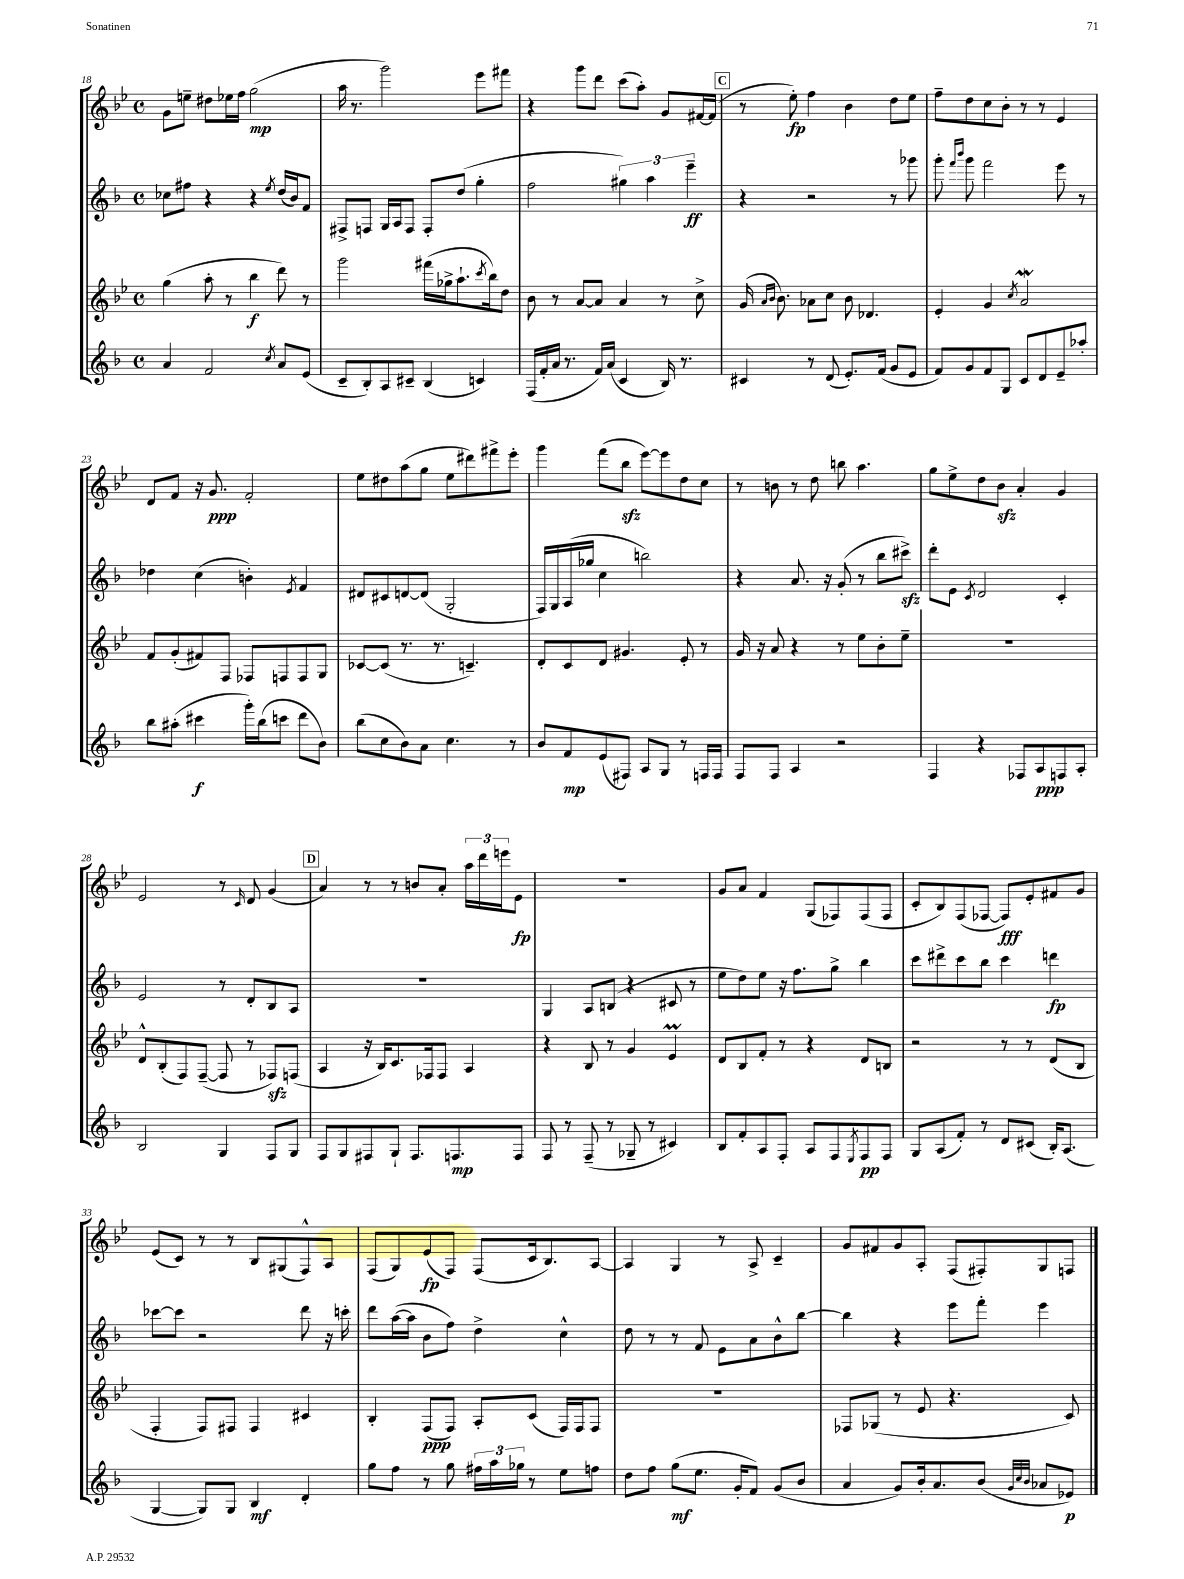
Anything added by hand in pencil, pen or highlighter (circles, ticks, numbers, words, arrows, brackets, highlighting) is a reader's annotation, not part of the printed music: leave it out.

**kern	**kern	**kern	**kern
*staff4	*staff3	*staff2	*staff1
*clefG2	*clefG2	*clefG2	*clefG2
*k[b-]	*k[b-e-]	*k[b-]	*k[b-e-]
*M4/4	*M4/4	*M4/4	*M4/4
*met(c)	*met(c)	*met(c)	*met(c)
4a	(4gg	8cc-	8g
.	.	8ff#	8ee~
2f	8aa'	4r	8dd#
.	8r	.	16ee-
.	.	.	16ff
.	4bb-	4r	(2gg
8qcc	.	8qee	.
8a	8ddd)	(16dd	.
.	.	16b-)	.
(8e	8r	8f	.
=	=	=	=
8c~	2ggg	8F#^	16aa
.	.	.	8.r
8B-')	.	8F	.
8A	.	16G	2ggg)
.	.	16A	.
8c#~	.	8F	.
(4B-	(16fff#	8F'	.
.	16gg-^	.	.
.	8.aa`	(8dd	.
4c)	.	4gg'	8eee-
.	8qccc	.	.
.	16bb-)	.	.
.	8dd	.	8fff#
=	=	=	=
(16F	8b-	2ff	4r
16f'	.	.	.
16a	8r	.	.
8.r	.	.	.
.	[8a	.	8ggg
16f)	8a]	.	8ddd
(16a	.	.	.
4c	4a	6gg#)	(8ccc
.	.	.	8aa')
.	.	6aa	.
16B-)	8r	.	8g
8.r	.	.	.
.	.	6eee~	.
.	8cc^	.	[16f#
.	.	.	(16f#]
=	=	=	=
4c#	(16g	4r	8r
.	16qqa	.	.
.	16qqb-	.	.
.	8.b-)	.	.
.	.	.	8ee-')
8r	8a-	2r	4ff
(8d	8cc	.	.
8.e')	8b-	.	4b-
.	4.d-	.	.
(16f	.	.	.
8g	.	8r	8dd
8e	.	8ggg-	8ee-
=	=	=	=
8f)	4e-'	8ggg'	8ff~
.	.	16qqfff	.
.	.	16qqbbb-	.
8g	.	8ggg	8dd
8f	4g	2fff	8cc
8G	.	.	8b-'
.	8qcc	.	.
8c	2a	.	8r
8d	.	.	8r
8e~	.	8eee	4e-
8aa-'	.	8r	.
=	=	=	=
8bb-	8f	4dd-	8d
(8aa#'	(8g'	.	8f
4ccc#	8f#)	(4cc	16r
.	.	.	8.g
.	8F	.	.
16ggg')	8F-	4b')	2f'
(16bb-	.	.	.
8ccc	8F	.	.
.	.	8qe	.
8ddd	8F	4f	.
8b-)	8G	.	.
=	=	=	=
(8bb-	[8c-	8d#	8ee-
8cc	(8c-]	8c#	8dd#
8b-)	8.r	[8d	(8aa
8a	.	(8d]	8gg
.	8.r	.	.
4.cc	.	2G'	8ee-
.	4.c~)	.	8ddd#)
.	.	.	8fff#^
8r	.	.	8eee-'
=	=	=	=
8b-	8d'	16F)	4ggg
.	.	16G	.
8f	8c	(16A	.
.	.	16gg-	.
(8e	8d	4cc	(8fff
8F#)	4.g#	.	8bb-
8A	.	2bb)	[8eee-)
8G	.	.	8eee-]
8r	8e-'	.	8dd
16F	8r	.	8cc
16F	.	.	.
=	=	=	=
8F	16g	4r	8r
.	16r	.	.
8F	8a	.	8b
4A	4r	8.a	8r
.	.	.	8dd
.	.	16r	.
2r	8r	(8g'	8bb
.	8ee-	8r	4.aa
.	8b-'	8bb-	.
.	8ee-~	8ccc#^)	.
=	=	=	=
4F	1r	8ddd'	8gg
.	.	8e	8ee-^
.	.	8qc	.
4r	.	2d	8dd
.	.	.	8b-
8F-	.	.	4a'
8A	.	.	.
8F	.	4c'	4g
8A'	.	.	.
=	=	=	=
2B-	8d^^	2e	2e-
.	(8B-'	.	.
.	8F)	.	.
.	([8F~	.	.
4G	8F]	8r	8r
.	.	.	16qqc
.	8r	8d'	8d
8F	8F-)	8B-	(4g
8G	(8F	8A	.
=	=	=	=
8F	4A	1r	4a)
8G	.	.	.
8F#	16r	.	8r
.	16B-)	.	.
8G`	8.c	.	8r
8.F#	.	.	8b
.	16F-	.	.
.	8F-	.	8a'
8.F	.	.	.
.	4A	.	24aa
.	.	.	24ddd
.	.	.	24eee
8F	.	.	8e-
=	=	=	=
8F	4r	4G	1r
8r	.	.	.
(8F~	8B-	8A	.
8r	8r	(8B	.
8G-~	4g	4r	.
8r	.	.	.
4c#)	4e-	8c#	.
.	.	8r	.
=	=	=	=
8B-	8d	8ee	8g
8f'	8B-	8dd)	8a
8A	8f'	8ee	4f
8F'	8r	16r	.
.	.	8.ff	.
8A	4r	.	(8G
8F	.	8gg^	8F-)
8qE	.	.	.
8F	8d	4bb-	(8F-
8F	8B	.	8F-
=	=	=	=
8G	2r	8ccc	8c'
(8A	.	8ddd#^	8B-)
8f')	.	8ccc	(8F
8r	.	8bb-	[8F-
8d	8r	4ccc	8F-])
(8c#	8r	.	8e-'
16B-')	(8d	4ddd	8f#
(8.A	.	.	.
.	8B-	.	8g
=	=	=	=
[4G	4F'	[8ccc-	(8e-
.	.	8ccc-]	8c)
8G])	8F)	2r	8r
8G	8F#	.	8r
4B-	4F#	.	8B-
.	.	.	(8G#
4d'	4c#	8ddd	8F^^)
.	.	16r	8A
.	.	16ccc'	.
=	=	=	=
8gg	4B-'	8ddd	(8F
8ff	.	([16aa	8G)
.	.	16aa]	.
8r	(8F	8b-	(8e-
8gg	8F)	8ff)	8F)
24ff#	8A'	4dd^	(8F
24aa	.	.	.
24gg-	.	.	.
8r	(8c	.	16c
.	.	.	8.B-)
8ee	16F)	4cc^^	.
.	16F	.	.
8ff	8F	.	[8A
=	=	=	=
8dd	1r	8dd	4A]
8ff	.	8r	.
(8gg	.	8r	4G
8.ee	.	8f	.
.	.	8e	8r
16g'	.	.	.
8f)	.	8a	8A^
(8g	.	8b-^^	4c~
8b-	.	[8bb-	.
=	=	=	=
4a	8F-	4bb-]	8g
.	(8G-	.	8f#
8g)	8r	4r	8g
16b-'	8e-	.	8A'
8.a	.	.	.
.	4.r	8eee	(8F
(8b-	.	8fff'	8F#')
32qqg	.	.	.
32qqcc	.	.	.
32qqb-	.	.	.
8a-	.	4eee	8G
8e-)	8c)	.	8F
==	==	==	==
*-	*-	*-	*-
